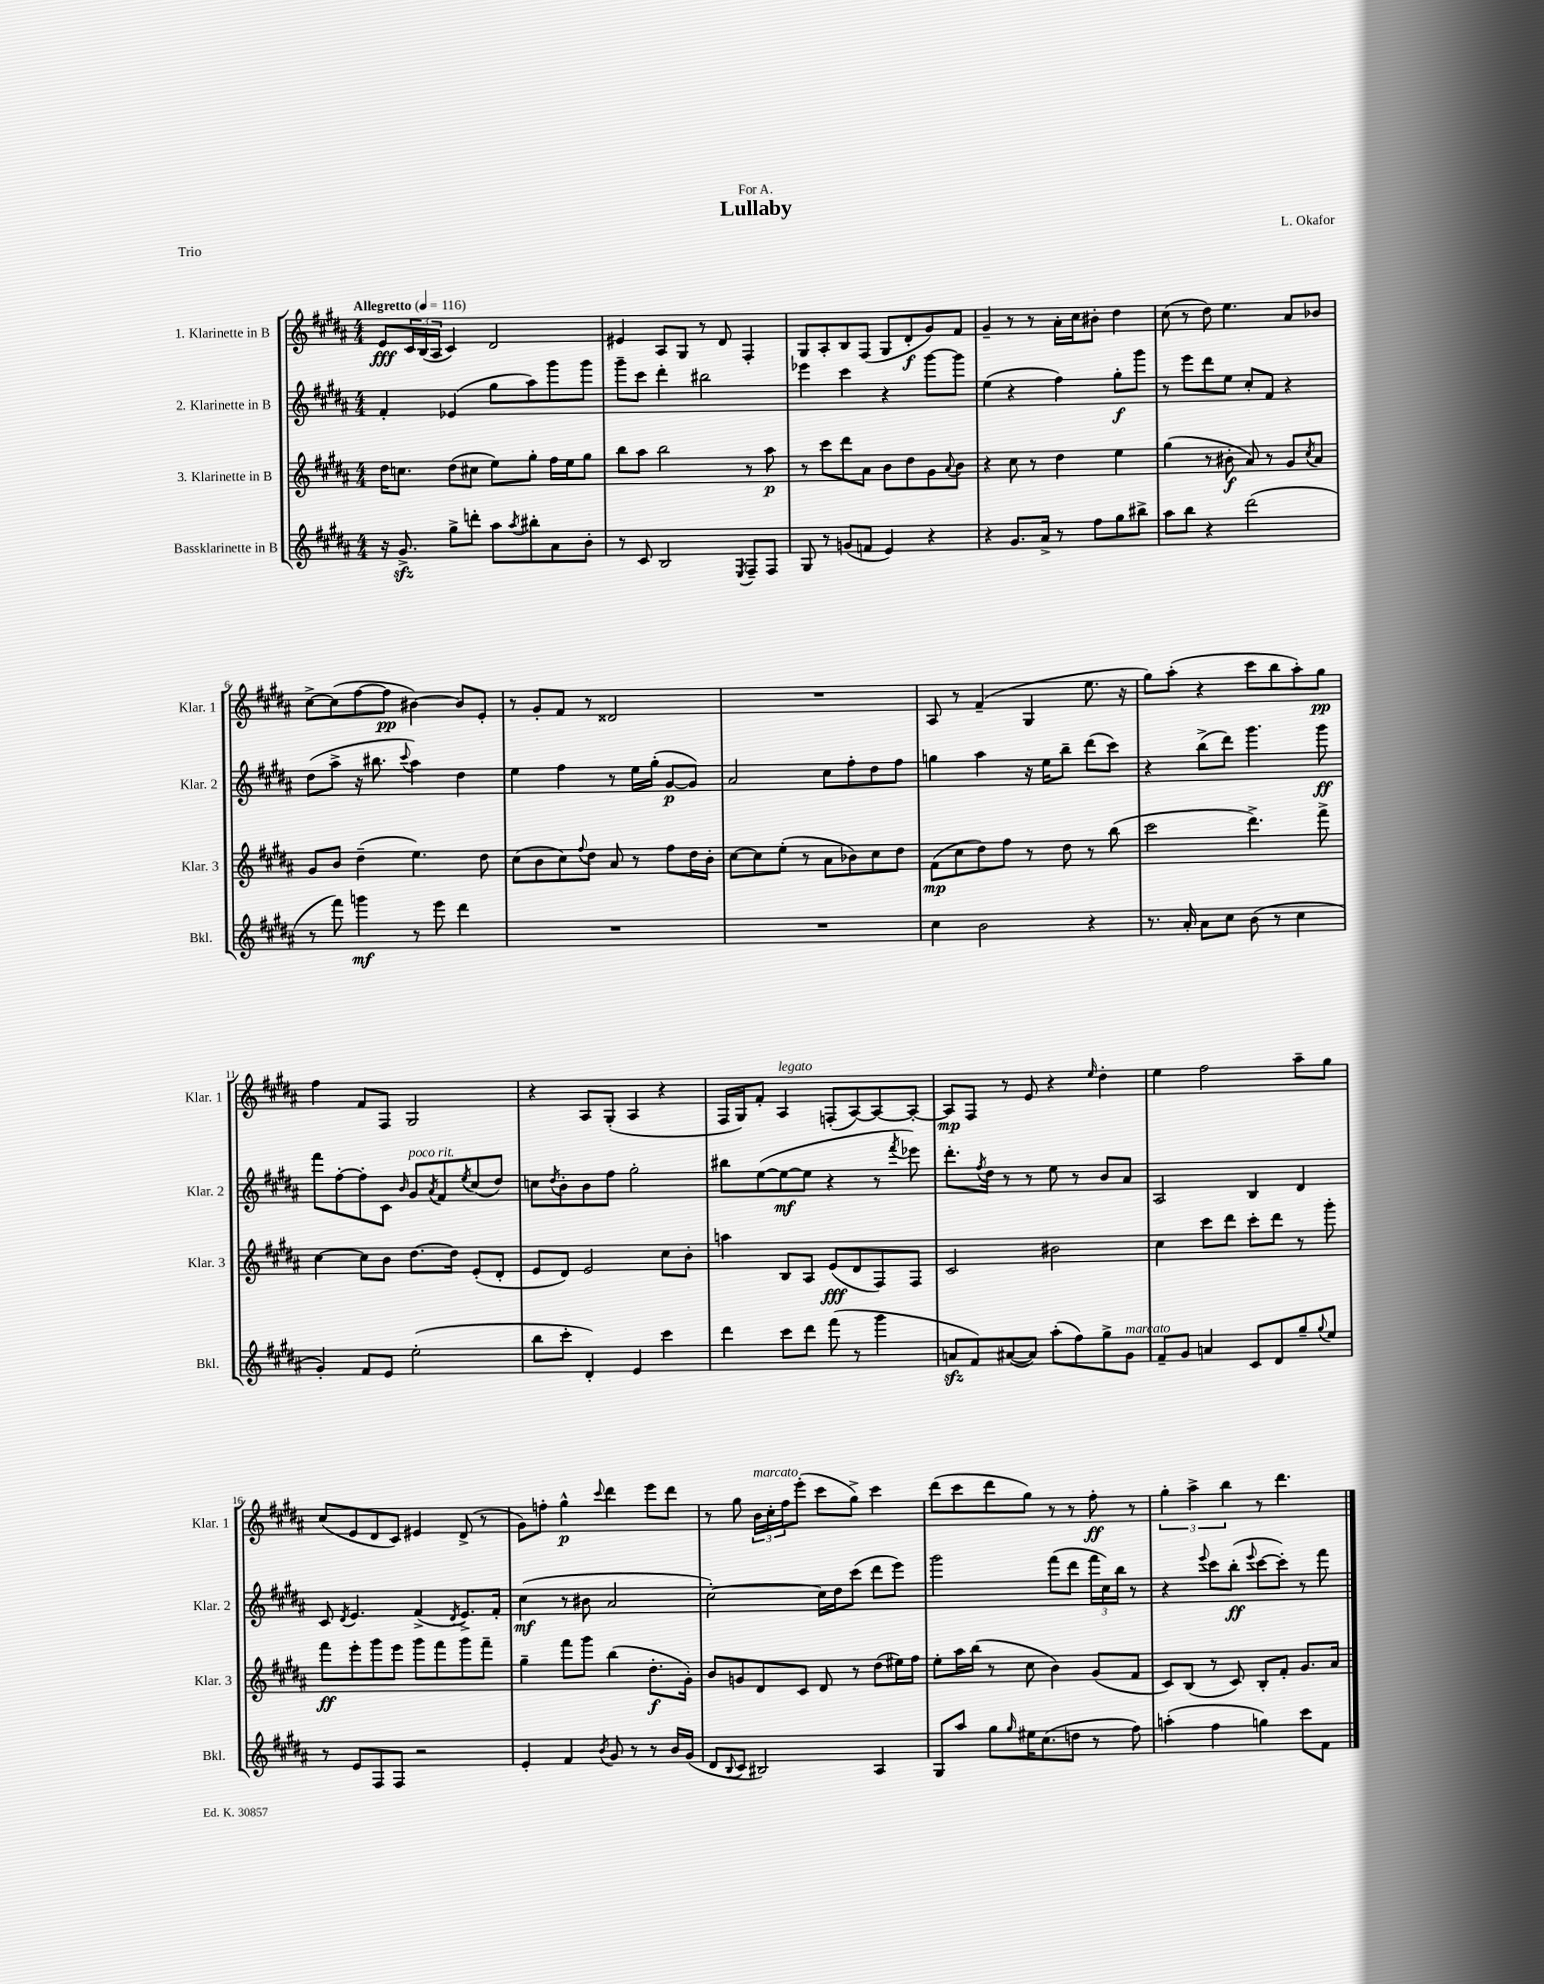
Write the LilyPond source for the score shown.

\header { title = "Lullaby" composer = "L. Okafor" dedication = "For A." piece = "Trio" }
<<
\new StaffGroup <<
\new Staff = "s0" \with { instrumentName = "1. Klarinette in B" shortInstrumentName = "Klar. 1" } {
    \clef treble \key b \major \numericTimeSignature \time 4/4 \tempo "Allegretto" 4 = 116
    e'8\fff \tuplet 3/2 { cis'16 b16( ais16 } cis'4) dis'2 |
    eis'4 ais8 gis8 r8 dis'8 fis4-. |
    gis8 ais8-. b8 fis8( gis8 dis'8-.\f gis'8) fis'8 |
    gis'4-- r8 r8 ais'16-. cis''16 bis'8-. dis''4 |
    cis''8( r8 dis''8) e''4. ais'8 bes'8 |
    cis''8~-> cis''8( fis''8~ fis''8\pp bis'4~) bis'8 e'8-. |
    r8 gis'8-. fis'8 r8 disis'2 |
    R1 |
    ais8 r8 fis'4--( gis4 e''8. r16 |
    gis''8) ais''8-.( r4 cis'''8 b''8 ais''8-.) gis''8\pp |
    fis''4 fis'8 fis8 gis2 |
    r4 ais8 gis8-.( ais4 r4 |
    fis16 gis16) fis'8-. ais4^\markup { \italic "legato" } f8-.( ais8~) ais8~ ais8~-. |
    ais8\mp fis8 r8 e'8 r4 \grace { e''16 } dis''4-. |
    e''4 fis''2 ais''8-- gis''8 |
    cis''8( e'8 dis'8 cis'8) eis'4 dis'8->( r8 |
    gis'8) f''8-. gis''4-^\p \appoggiatura { cis'''8 } dis'''4 e'''8 dis'''8 |
    r8 gis''8 \tuplet 3/2 { b'16^\markup { \italic "marcato" } cis''16-. fis''16 } e'''8-.( cis'''8 gis''8->) cis'''4 |
    dis'''8( cis'''8 dis'''8 gis''8) r8 r8 fis''8-.\ff r8 |
    \tuplet 3/2 { gis''4-. ais''4-> b''4 } r8 dis'''4. \bar "|." |
}
\new Staff = "s1" \with { instrumentName = "2. Klarinette in B" shortInstrumentName = "Klar. 2" } {
    \clef treble \key b \major \numericTimeSignature \time 4/4
    fis'4-. ees'4( gis''8 ais''8) gis'''8 gis'''8 |
    gis'''8-- cis'''8 dis'''4-. bis''2 |
    ees'''4 cis'''4 r4 gis'''8~ gis'''8 |
    e''4( r4 fis''4) gis''8-.\f gis'''8 |
    r8 e'''8 dis'''8 e''8 cis''8-. fis'8 r4 |
    dis''8( ais''8-> r16 bis''8. \appoggiatura { cis'''8 } ais''4) dis''4 |
    e''4 fis''4 r8 e''16 gis''16-.( gis'8~\p gis'8) |
    ais'2 cis''8 fis''8-. dis''8 fis''8 |
    g''4 ais''4 r16 e''16 b''8-- dis'''8( cis'''8) |
    r4 b''8->( dis'''8) gis'''4. gis'''8\ff |
    fis'''8 fis''8~-. fis''8-. cis'8 \grace { b'16 } gis'8^\markup { \italic "poco rit." } \acciaccatura { ais'8 } fis'8 \acciaccatura { e''8 } cis''8( dis''8) |
    c''8 \acciaccatura { dis''8 } b'8-. b'8 fis''8 gis''2-. |
    bis''8 e''8~( e''8~\mf e''8 r4 r8 \acciaccatura { fis'''8 } ees'''8) |
    dis'''8.-. \acciaccatura { fis''8 } dis''16 r8 r8 e''8 r8 b'8 ais'8 |
    ais2 b4 dis'4 |
    cis'8 \acciaccatura { dis'8 } e'4. fis'4->( \acciaccatura { dis'8 } e'8.->) fis'16-. |
    cis''4\mf( r8 bis'8 ais'2 |
    cis''2~-.) cis''16 dis''16 cis'''8( dis'''8 e'''8) |
    gis'''2 fis'''8( dis'''8 \tuplet 3/2 { fis'''16 cis''16) b''16 } r8 |
    r4 \appoggiatura { e'''8 } cis'''8 b''8-.\ff( \appoggiatura { e'''8 } cis'''8~ cis'''8-.) r8 fis'''8 \bar "|." |
}
\new Staff = "s2" \with { instrumentName = "3. Klarinette in B" shortInstrumentName = "Klar. 3" } {
    \clef treble \key b \major \numericTimeSignature \time 4/4
    dis''16 c''8. dis''8( cis''8 e''8) gis''8-. fis''16 e''16 gis''8 |
    b''8 ais''8 b''2 r8 ais''8\p |
    r8 cis'''8 dis'''8 ais'8 b'8 dis''8 gis'8 \appoggiatura { ais'8 } b'8 |
    r4 cis''8 r8 dis''4 e''4 |
    gis''4( r8 bis'8-.\f ais'8) r8 gis'8 \acciaccatura { cis''8 } ais'8 |
    gis'8 b'8 dis''4--( e''4.) dis''8 |
    cis''8( b'8 cis''8) \appoggiatura { fis''8 } dis''8 ais'8 r8 fis''8 dis''16 b'16-. |
    cis''8~ cis''8 e''8-.( r8 ais'8 bes'8) cis''8 dis''8 |
    fis'8\mp( cis''8 dis''8) fis''8 r8 dis''8 r8 b''8( |
    cis'''2 dis'''4.->) fis'''8-> |
    cis''4~ cis''8 b'8 dis''8.~ dis''16 e'8-.( dis'8-. |
    e'8 dis'8) e'2 cis''8 b'8-. |
    a''4 b8 ais8 e'8\fff( dis'8 fis8) fis8 |
    cis'2 bis'2 |
    cis''4 cis'''8 dis'''8 cis'''8-. dis'''8 r8 gis'''8-. |
    fis'''8\ff e'''8-. gis'''8 e'''8 gis'''8 fis'''8 gis'''8 fis'''8-- |
    gis''4-- fis'''8 gis'''8 b''4( dis''8.-.\f gis'16-.) |
    b'8 g'8 dis'8 cis'8 dis'8 r8 dis''8( eis''16) fis''16 |
    e''8-. ais''16 b''16( r8 cis''8 b'4) gis'8( fis'8 |
    cis'8) b8( r8 cis'8) b8-. fis'8-. gis'8. ais'16 \bar "|." |
}
\new Staff = "s3" \with { instrumentName = "Bassklarinette in B" shortInstrumentName = "Bkl." } {
    \clef treble \key b \major \numericTimeSignature \time 4/4
    r16 gis'8.->\sfz gis''8-> d'''8-. ais''8 \acciaccatura { ais''8 } bis''8-. ais'8 b'8-. |
    r8 cis'8 b2 \acciaccatura { e8 } fis8-- fis8 |
    gis8 r8 g'8( f'8 e'4) r4 |
    r4 gis'8. ais'16-> r8 fis''8 gis''8 bis''8-> |
    ais''8 b''8 r4 dis'''2( |
    r8 fis'''8) g'''4\mf r8 e'''8 dis'''4 |
    R1 |
    R1 |
    cis''4 b'2 r4 |
    r8. ais'16-. ais'8 cis''8 b'8( r8 cis''4 |
    gis'4-.) fis'8 e'8 e''2-.( |
    b''8 cis'''8-. dis'4-.) e'4 cis'''4 |
    dis'''4 cis'''8 dis'''8 fis'''8( r8 gis'''4 |
    a'8\sfz fis'8) ais'8~( ais'8) ais''8-.( fis''8) gis''8-> gis'8^\markup { \italic "marcato" } |
    fis'8-- gis'8 a'4 cis'8 dis'8 gis''8-- \appoggiatura { gis''8 } e''8 |
    r8 e'8 fis8 fis8 r2 |
    e'4-. fis'4 \acciaccatura { b'8 } gis'8 r8 r8 b'16 gis'16( |
    dis'8 \appoggiatura { b8 } cis'8 bis2) ais4 |
    gis8 ais''8 gis''8 \grace { gis''16 } eis''16 cis''8.( d''8 r8 fis''8) |
    a''4-.( fis''4 g''4) cis'''8 fis'8 \bar "|." |
}
>>
>>
